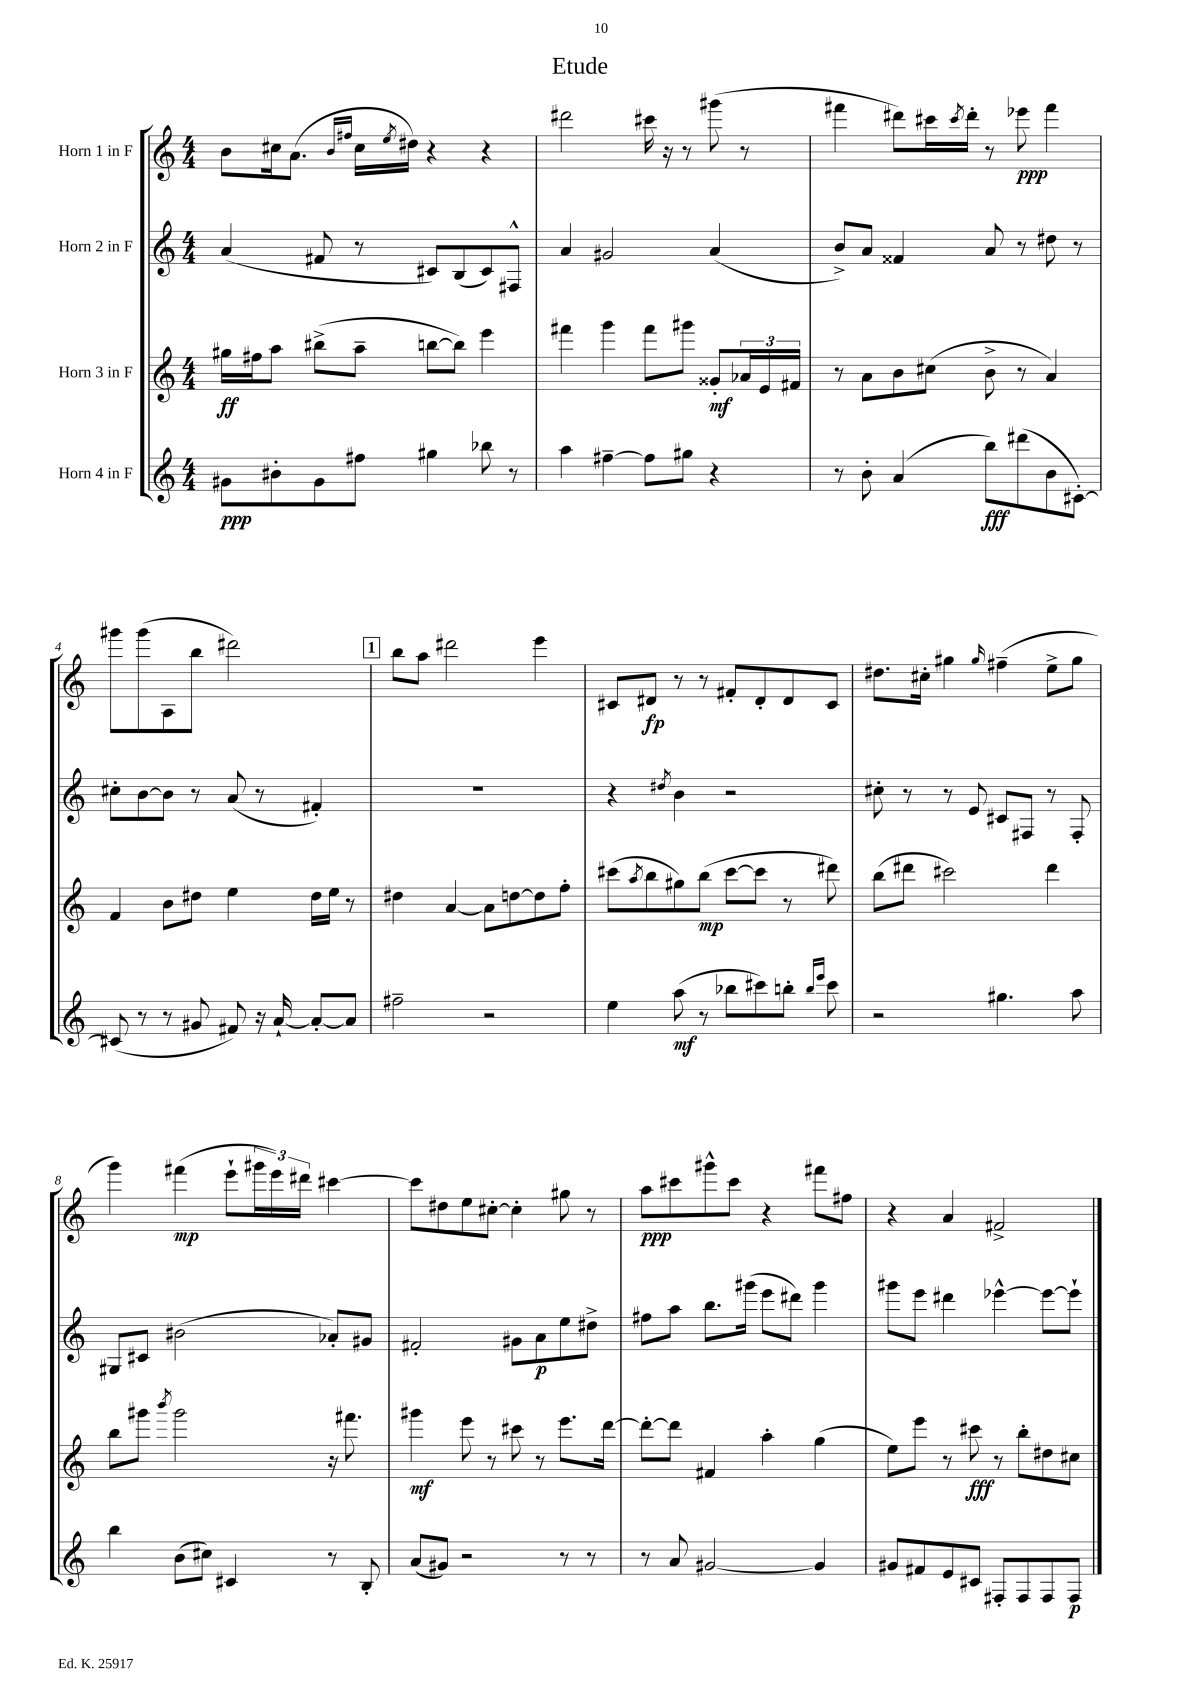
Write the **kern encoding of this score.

**kern	**kern	**kern	**kern
*staff4	*staff3	*staff2	*staff1
*clefG2	*clefG2	*clefG2	*clefG2
*k[]	*k[]	*k[]	*k[]
*M4/4	*M4/4	*M4/4	*M4/4
8g#	16gg#	(4a	8b
.	16ff#	.	.
8b#'	8aa	.	16cc#
.	.	.	(8.a
8g#	(8bb#^	8f#	.
.	.	.	16qqb
.	.	.	16qqff#
8ff#	8aa~	8r	16cc#
.	.	.	8qee
.	.	.	16dd#)
4gg#	[8bb	8c#)	4r
.	8bb])	(8B	.
8bb-	4eee	8c#)	4r
8r	.	8F#^^	.
=	=	=	=
4aa	4fff#	4a	2ddd#
[4ff#~	4ggg	2g#	.
8ff#]	8fff#	.	16ccc#
.	.	.	16r
8gg#	8ggg#	.	8r
4r	8g##'	(4a	(8ggg#
.	24a-	.	8r
.	24e	.	.
.	24f#	.	.
=	=	=	=
8r	8r	8b^)	4fff#
8b'	8a	8a	.
(4a	8b	4f##	8ddd#)
.	(8cc#	.	16ccc#
.	.	.	8qccc#
.	.	.	16ddd#'
8bb)	8b^	8a	8r
(8ddd#	8r	8r	8eee-
8b	4a)	8dd#	4fff#
[8c#')	.	8r	.
=	=	=	=
(8c#]	4f	8cc#'	8ggg#
8r	.	[8b	(8ggg#
8r	8b	8b]	8A
8g#	8dd#	8r	8bb
8f#)	4ee	(8a	2ddd#)
16r	.	8r	.
[16a`	.	.	.
8a'_	16dd#	4f#')	.
.	16ee	.	.
8a]	8r	.	.
=	=	=	=
2ff#~	4dd#	1r	8bb
.	.	.	8aa
.	[4a	.	2ddd#
2r	8a]	.	.
.	[8dd	.	.
.	8dd]	.	4eee
.	8ff'	.	.
=	=	=	=
4ee	(8ccc#	4r	8c#
.	8qaa	.	.
.	8bb	.	8d#
.	.	8qdd#	.
(8aa	8gg#)	4b	8r
8r	(8bb	.	8r
8bb-	[8ccc#	2r	8f#'
8ccc#)	8ccc#]	.	8d#'
8bb'	8r	.	8d#
16qqbb	.	.	.
16qqeee	.	.	.
8ccc#	8ddd#)	.	8c#
=	=	=	=
2r	(8bb	8cc#'	8.dd#
.	8ddd#	8r	.
.	.	.	16cc#'
.	2ccc#)	8r	4gg#
.	.	8e	.
.	.	.	16qqgg#
4.gg#	.	8c#	(4ff#~
.	.	8F#	.
.	4ddd#	8r	8ee^
8aa	.	8F#'	8gg#
=	=	=	=
4bb	8bb	8G#	4ggg)
.	8ggg#	8c#	.
.	8qbbb	.	.
(8b	2ggg#	(2b#	(4fff#
8cc#)	.	.	.
4c#	.	.	8eee`
.	.	.	24ggg#
.	.	.	24eee)
.	.	.	24ddd#
8r	16r	8a-')	[4ccc#
.	8.fff#	.	.
8B'	.	8g#	.
=	=	=	=
(8a	4ggg#	2f#'	8ccc#]
8g#)	.	.	8dd#
2r	8eee	.	8ee
.	8r	.	[8cc#'
.	8ccc#	8g#	4cc#']
.	8r	8a	.
8r	8.eee	8ee	8gg#
8r	.	8dd#^	8r
.	[16ddd	.	.
=	=	=	=
8r	8ddd'_	8ff#	8aa
8a	8ddd]	8aa	8ccc#
[2g#	4f#	8.bb	8ggg#^^
.	.	.	8ccc#
.	.	(16ggg#	.
.	4aa'	8eee	4r
.	.	8ddd#)	.
4g#]	(4gg	4ggg#	8fff#
.	.	.	8ff#
=	=	=	=
8g#	8ee)	8ggg#	4r
8f#	8eee	8eee	.
8e	8r	4ddd#	4a
8c#	8ccc#	.	.
8F#'	8r	[4eee-^^	2f#^
8F#	8bb'	.	.
8F#	8dd#	8eee-_	.
8F#	8cc#	8eee-`]	.
==	==	==	==
*-	*-	*-	*-
